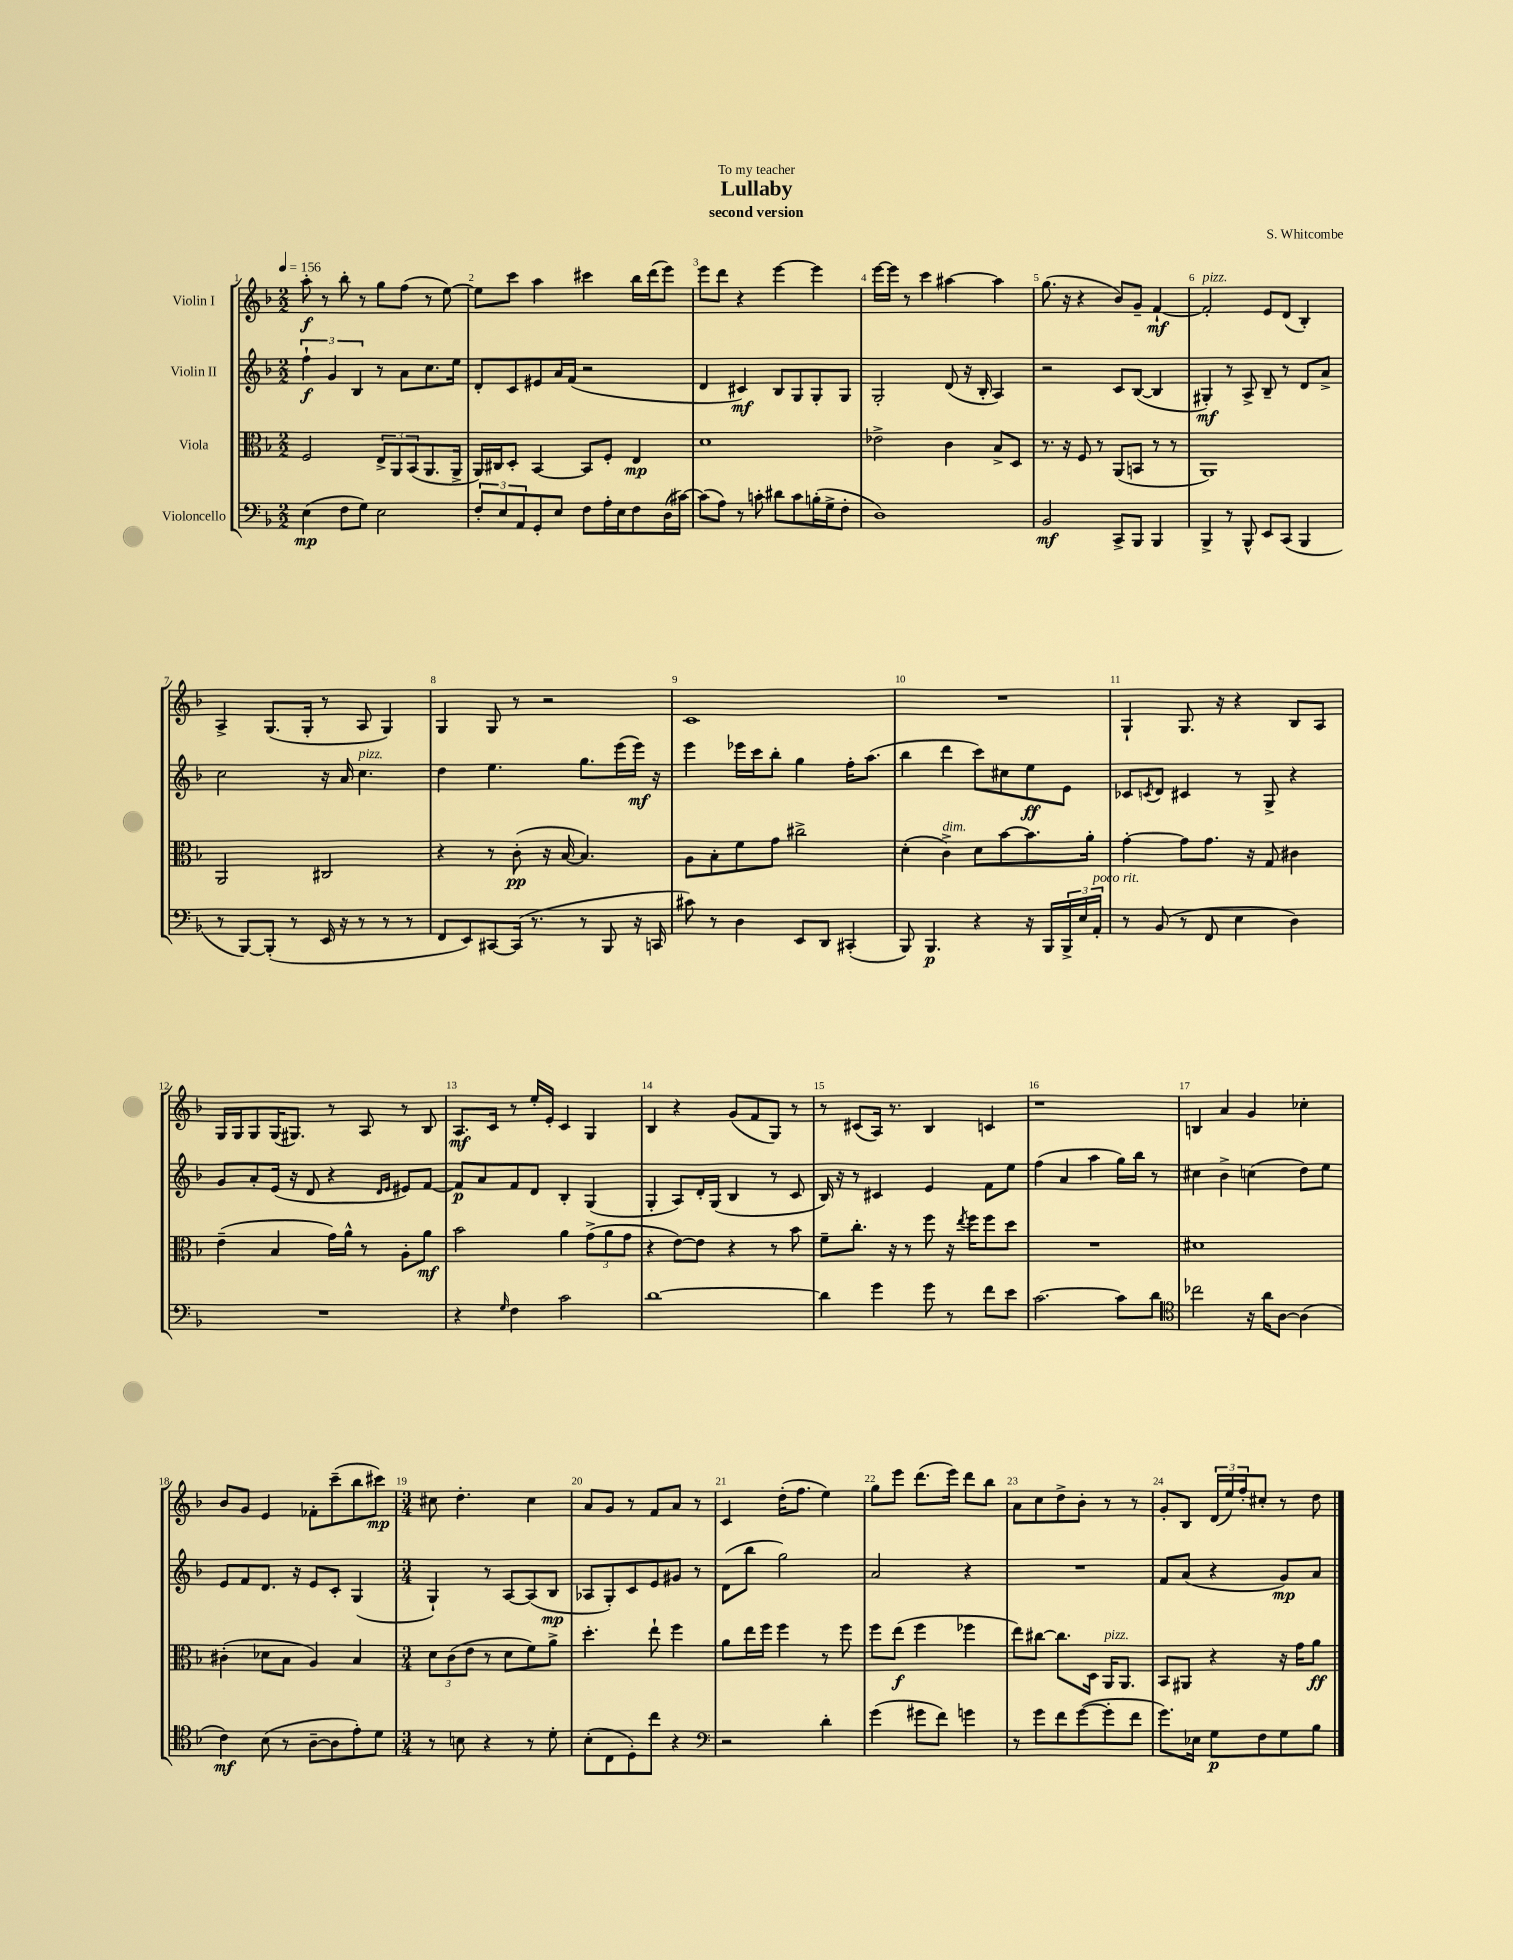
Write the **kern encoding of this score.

**kern	**kern	**kern	**kern
*staff4	*staff3	*staff2	*staff1
*clefF4	*clefC3	*clefG2	*clefG2
*k[b-]	*k[b-]	*k[b-]	*k[b-]
*M2/2	*M2/2	*M2/2	*M2/2
*MM156	*MM156	*MM156	*MM156
(4E	2F	6ff`	8aa'
.	.	.	8r
.	.	6g	.
8F	.	.	8bb-'
.	.	6B-	.
8G)	.	.	8r
2E	12E^	8r	8gg
.	12AA	.	.
.	.	8a	(8ff
.	(12BB-	.	.
.	8.AA	8.cc	8r
.	.	.	[8ee)
.	16AA^	16ee	.
=	=	=	=
12F'	16AA)	8d'	8ee]
.	16C#	.	.
12E	.	.	.
.	8D'	8c	8ccc
12AA	.	.	.
8GG'	[4BB-	8e#	4aa
8E	.	16a	.
.	.	(16f	.
8F	8BB-]	2r	4ccc#
16A'	8F'	.	.
16E	.	.	.
8F	4E	.	16bb-
.	.	.	(16ddd
(16D	.	.	8eee)
[16c#)	.	.	.
=	=	=	=
(8c#]	1d	4d	8eee
8A)	.	.	8ddd
8r	.	4c#)	4r
8c'	.	.	.
8d#	.	8B-	[4eee
8c	.	8G	.
(16B'	.	8G'	4eee]
16G^	.	.	.
8F'	.	8G	.
=	=	=	=
1D)	2e-^	2G'	[16eee
.	.	.	16eee]
.	.	.	8r
.	.	.	4ccc
.	4c	(8d	[4aa#
.	.	16r	.
.	.	16B-'	.
.	8B-^	4A)	4aa#]
.	8D	.	.
=	=	=	=
2BB-	8.r	2r	(8.gg
.	16r	.	16r
.	8F	.	4r
.	8r	.	.
8CC^	(8AA	8c	8b-)
8BBB-	8BB	([8B-	8g~
4BBB-	8r	4B-]	[4f`
.	8r	.	.
=	=	=	=
4BBB-^	1AA)	4G#')	2f']
8r	.	8r	.
8BBB-^^	.	8A^	.
8EE	.	8B-~	8e
(8CC	.	8r	(8d
4BBB-	.	8d	4B-')
.	.	8a^	.
=	=	=	=
8r	2AA	2cc	4A^
[8BBB-)	.	.	.
(8BBB-']	.	.	(8.G
8r	.	.	.
.	.	.	16G'
16EE	2C#	16r	8r
16r	.	16a	.
8r	.	4.cc	8A
8r	.	.	4G)
8r	.	.	.
=	=	=	=
8FF	4r	4dd	4G
8EE)	.	.	.
[8CC#	8r	4.ee	8G
(16CC#]	(8c'	.	8r
8.r	.	.	.
.	16r	.	2r
.	[16B-	.	.
8r	4.B-])	8.gg	.
8BBB-	.	.	.
.	.	(16eee	.
16r	.	16eee)	.
16CC	.	16r	.
=	=	=	=
8c#)	8A	4eee	1c
8r	8B-'	.	.
4D	8f	16eee-	.
.	.	16ccc	.
.	8g	8bb-'	.
8EE	2cc#^	4gg	.
8DD	.	.	.
(4CC#'	.	16ff'	.
.	.	(8.aa	.
=	=	=	=
8BBB-)	(4d'	4bb-	1r
4.BBB-	.	.	.
.	4c^)	4ddd	.
4r	8d	8ccc)	.
.	[8b-	8cc#	.
16r	8.b-]	8ee	.
16BBB-	.	.	.
24BBB-^	.	8e	.
24E	.	.	.
.	16a'	.	.
24AA'	.	.	.
=	=	=	=
8r	[4g'	8c-	4G`
.	.	8qc	.
(8BB-	.	8d	.
8r	8g]	4c#	8.G
8FF	8.g	.	.
.	.	.	16r
4E	.	8r	4r
.	16r	.	.
.	8G	8G^	.
4D)	4c#	4r	8B-
.	.	.	8A
=	=	=	=
1r	(4e~	8g	16G
.	.	.	16G
.	.	8a'	8G
.	4B-	(16e	(16G
.	.	16r	8.G#)
.	.	8d	.
.	16g)	4r	8r
.	16a^^	.	.
.	8r	.	8A
.	.	16qqd	.
.	.	16qqe	.
.	8A'	8e#)	8r
.	8a	[8f	8B-
=	=	=	=
4r	2b-	8f]	8.A
.	.	8a	.
.	.	.	16c
16qqG	.	.	.
4F	.	8f	8r
.	.	8d	16ee'
.	.	.	16e'
2c	4a	4B-'	4c
.	(12g^	(4G	4G
.	12a	.	.
.	12g	.	.
=	=	=	=
[1d	4r	4G'	4B-
.	[8e)	8A)	4r
.	8e]	16d'	.
.	.	(16G	.
.	4r	4B-	(8g
.	.	.	8f
.	8r	8r	8G)
.	8b-	8c	8r
=	=	=	=
4d]	8f~	16B-)	8r
.	.	16r	.
.	8.cc'	8r	(8c#
4g	.	4c#	16A)
.	16r	.	8.r
.	8r	.	.
8g	8ff	4e	4B-
8r	16r	.	.
.	8qee	.	.
.	16ff	.	.
8f	8ff	8f	4c
8e	8dd	8ee	.
=	=	=	=
[2.c	1r	(4ff	1r
.	.	4a	.
.	.	4aa	.
8c]	.	16gg)	.
.	.	16bb-	.
8d	.	8r	.
=	=	=	=
*clefC4	*	*	*
2cc-	1d#	4cc#	4B
.	.	4b-^	4a
16r	.	(4cc	4g
16a	.	.	.
[8A	.	.	.
(4A]	.	8dd)	4cc-'
.	.	8ee	.
=	=	=	=
4c)	(4c#'	8e	8b-
.	.	8f	8g
(8B-	8d-	8.d	4e
8r	8B-	.	.
.	.	16r	.
[8A~	4A)	8e	8f-'
8A]	.	8c'	(8ccc~
8e')	4B-	(4G	8bb-
8d	.	.	8ccc#)
=	=	=	=
*M3/4	*M3/4	*M3/4	*M3/4
8r	12d	4G`)	8cc#
.	(12c	.	.
8B	.	.	4.dd'
.	12e	.	.
4r	8r	8r	.
.	8d	[8A	.
8r	8f)	(8A]	4cc#
8d'	8a^	8B-	.
=	=	=	=
(8B-'	4.dd'	8A-	8a
8C	.	8G')	8g
8D')	.	8c	8r
8cc	8ee`	8e	8f
4r	4ff	8g#	8a
.	.	8r	8r
=	=	=	=
*clefF4	*	*	*
2r	8a	(8d	4c
.	16ee	8bb-	.
.	16ff	.	.
.	4ff	2gg)	(16dd'
.	.	.	8.ff
4d'	8r	.	4ee)
.	8ff	.	.
=	=	=	=
(4g	8ff	2a	8gg
.	(8ee	.	8eee
8g#	4ff	.	(8.ddd
8f)	.	.	.
.	.	.	16eee)
4g	4ff-	4r	8ddd
.	.	.	8bb-
=	=	=	=
8r	8ee)	2.r	8a
8g	[8cc#	.	8cc
8f	8.cc#]	.	8dd^
([8g	.	.	8b-'
.	16D	.	.
8g']	16AA	.	8r
.	8.AA	.	.
8f	.	.	8r
=	=	=	=
8.g)	8BB-	8f	8g'
.	8AA#	(8a	8B-
16E-	.	.	.
8G	4r	4r	(24d
.	.	.	24ee)
.	.	.	24ff'
8F	.	.	8cc#'
8G	16r	8g)	8r
.	16g	.	.
8B-	8a	8a	8dd
==	==	==	==
*-	*-	*-	*-
